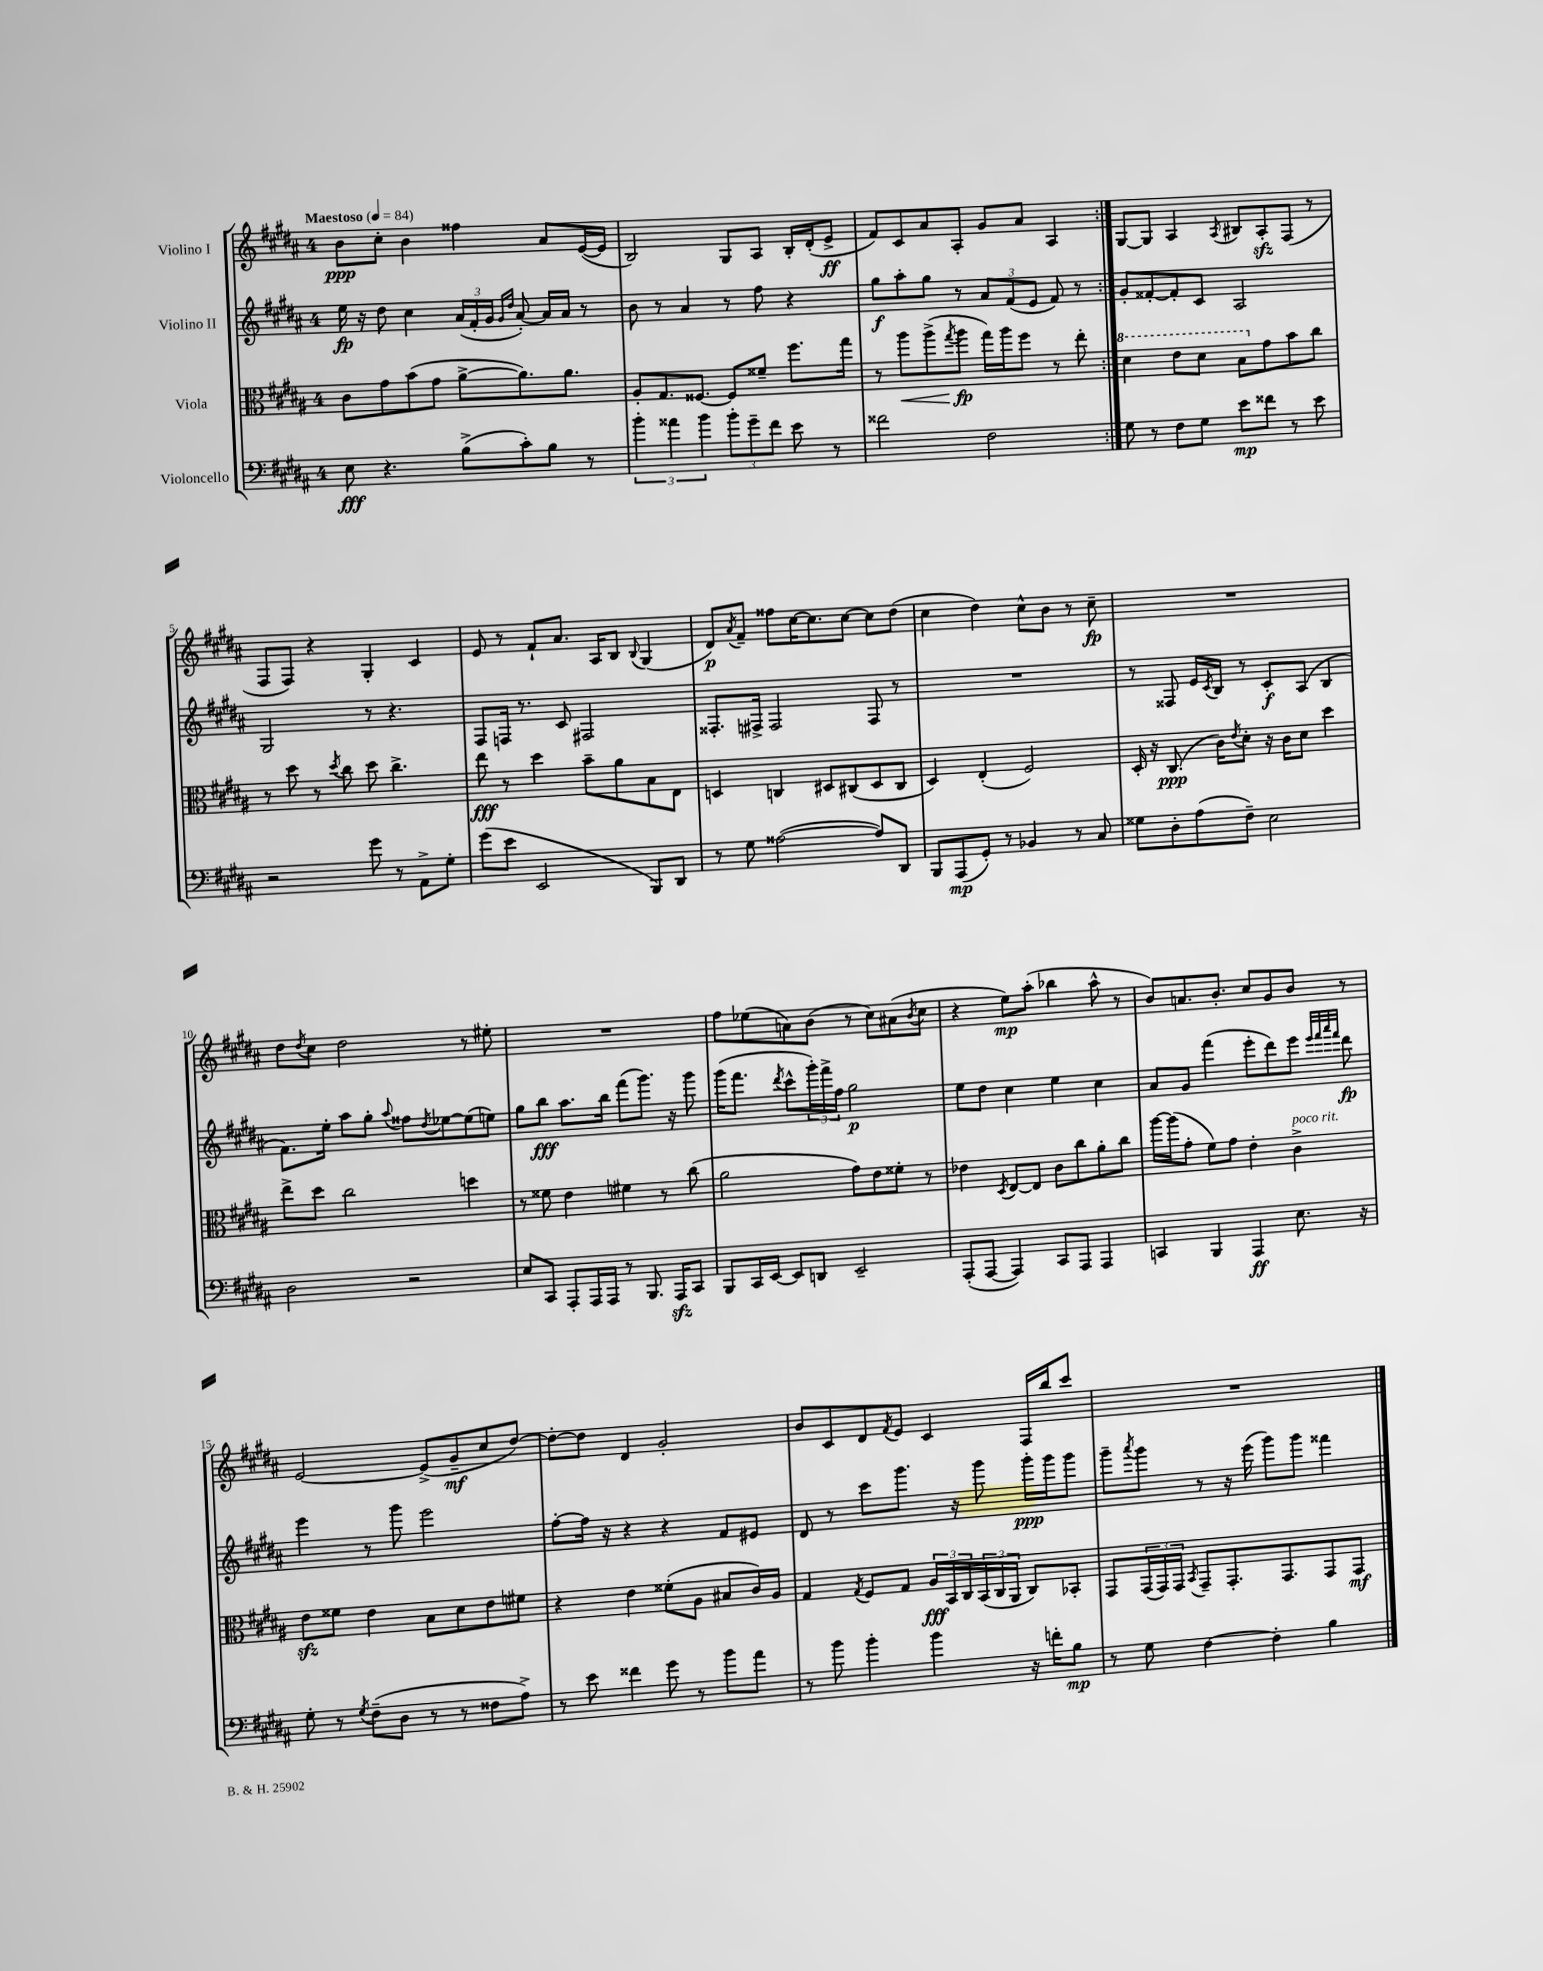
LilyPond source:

<<
\new StaffGroup <<
\new Staff = "s0" \with { instrumentName = "Violino I" } {
    \clef treble \key b \major \once \override Staff.TimeSignature.style = #'single-digit \time 4/4 \tempo "Maestoso" 4 = 84
    \repeat volta 2 { b'8\ppp cis''8-. b'4 fisis''4 ais'8 e'16~( e'16 |
    b2) gis8 ais8 b16-. dis'16-.( e'8->\ff |
    fis'8) cis'8 ais'8 ais8-. gis'8 ais'8 ais4 | }
    gis8~ gis8 ais4 \acciaccatura { ais8 } bis8 ais8-.\sfz fis8( r8 |
    fis8 fis8) r4 gis4-. cis'4 |
    e'8 r8 fis'8-! ais'8. ais16 b8 \appoggiatura { b8 } gis4( |
    dis'8\p) \acciaccatura { ais'8 } fis'8-- fisis''8 cis''16~ cis''8. cis''8~ cis''8 dis''8( |
    cis''4 dis''4) cis''8-^ b'8 r8 cis''8--\fp |
    R1 |
    dis''8 \acciaccatura { dis''8 } cis''8 dis''2 r8 eis''8-. |
    R1 |
    fis''8 ees''8( a'8) b'8( r8 cis''8) ais'8( \acciaccatura { b'8 } cis''8 |
    r4 e''8\mp) ais''8-.( bes''4 ais''8-^ r8 |
    b'8) a'8. b'8.-. cis''8 gis'8 b'8 r8 |
    e'2~ e'8->( gis'8--\mf cis''8 dis''8~) |
    dis''8~-. dis''8 dis'4 gis'2-. |
    b'8 cis'8 dis'8 \acciaccatura { fis'8 } e'8 cis'4 fis16 b''16 cis'''8 |
    R1 \bar "|." |
}
\new Staff = "s1" \with { instrumentName = "Violino II" } {
    \clef treble \key b \major \once \override Staff.TimeSignature.style = #'single-digit \time 4/4
    \repeat volta 2 { e''16\fp r16 dis''8 cis''4 \tuplet 3/2 { ais'16( fis'16-. gis'16 } \grace { gis'16 dis''16 } ais'8~-.) ais'16 ais'16 r8 |
    b'8 r8 ais'4 r8 fis''8 r4 |
    gis''8\f ais''8-. gis''8 r8 \tuplet 3/2 { ais'8 fis'8( e'8 } fis'8) r8 | }
    gis'8-. fisis'8~-. fisis'8-. cis'8 ais2 |
    gis2 r8 r4. |
    fis8 f16 r8. cis'8 fis2 |
    fisis8.-. fis16-> fis2 fis8 r8 |
    R1 |
    r8 fisis8 e'16 \acciaccatura { cis'8 } b16 r8 cis'8-.\f ais8( b4 |
    fis'8.) e''16-. ais''8 gis''8-. \appoggiatura { ais''8 } fisis''8 \acciaccatura { dis''8 } ees''8~ ees''8( e''8) |
    gis''8 b''8\fff ais''8. b''16 fis'''8( gis'''8.) r16 gis'''8 |
    gis'''16( fis'''8. \acciaccatura { dis'''8 } cis'''8-^ \tuplet 3/2 { gis'''16-.) fis'''16-> fis''16 } gis''2\p |
    e''8 dis''8 cis''4 e''4 cis''4 |
    ais'8 gis'8 fis'''4( e'''8-. dis'''8) e'''8 \grace { e'''32 fis'''32 ais'''32 fis'''32 } dis'''8\fp |
    e'''4 r8 gis'''8 e'''2 |
    fis''8~-. fis''16 r16 r4 r4 fis'8 eis'8 |
    dis'8 r8 cis'''8 gis'''8. r16 gis'''8 gis'''16-.\ppp gis'''16 gis'''8 |
    gis'''8-- \acciaccatura { ais'''8 } gis'''8 r8 r16 e'''16( gis'''8) gis'''8 fisis'''4 \bar "|." |
}
\new Staff = "s2" \with { instrumentName = "Viola" } {
    \clef alto \key b \major \once \override Staff.TimeSignature.style = #'single-digit \time 4/4
    \repeat volta 2 { cis'8 gis'8 b'8( gis'8 ais'8~-> ais'8.) ais'8. |
    ais8-. gis8. fisis8.~ fisis8 fisis'8-- fis''8. gis''16 |
    r8 ais''8\< ais''8->( \acciaccatura { gis''8 } ais''8\fp\! gis''16) ais''16 fis''8 r8 e''8-. | }
    \ottava #1 dis''4 e''8 dis''8 b'8 \ottava #0 gis'8 b'8 cis''8 |
    r8 dis''8 r8 \acciaccatura { dis''8 } cis''8 dis''8 cis''4.-> |
    e''8\fff r8 dis''4 b'8-- ais'8 b8 e8 |
    d4 c4 dis8 cis8( dis8 cis8 |
    dis4) e4-.( fis2) |
    dis16-. r16 cis8.\ppp( cis'16) \acciaccatura { e'8 } dis'8-. r16 cis'16 dis'8 dis''4 |
    e''8-> dis''8 cis''2 d''4 |
    r8 fisis'8 e'4 fis'4 r8 cis''8( |
    ais'2 gis'8) e'8 fisis'8-. r8 |
    ees'4 \acciaccatura { dis8 } e8~ e8 cis'8 cis''8 ais'8-. cis''8 |
    ais''16~ ais''16( gis'8-. fis'8) gis'8 e'4-. cis'4->^\markup { \italic "poco rit." } |
    e'8\sfz fisis'8 e'4 b8 dis'8 e'8 fis'8 |
    r4 e'4 fisis'8-.( ais8 bis8 cis'16) ais16 |
    gis4 \acciaccatura { gis8 } fis8 gis8 \tuplet 3/2 { ais16\fff b,16 cis16 } \tuplet 3/2 { b,16( cis16 ais,16 } cis8) bes,8-. |
    gis,8 \tuplet 3/2 { gis,16( gis,16) gis,16 } \acciaccatura { b,8 } gis,8-- gis,8.-. gis,8. gis,8 gis,8\mf \bar "|." |
}
\new Staff = "s3" \with { instrumentName = "Violoncello" } {
    \clef bass \key b \major \once \override Staff.TimeSignature.style = #'single-digit \time 4/4
    \repeat volta 2 { e8\fff r4. b8->( cis'8-.) b8 r8 |
    \tuplet 3/2 { b'4-. aisis'4 b'4 } \tuplet 3/2 { b'8-. gis'8-- fis'8 } e'8 r8 |
    fisis'2 fis2 | }
    gis8 r8 fis8 gis8 e'8\mp fisis'8 r8 e'8 |
    r2 gis'8 r8 ais,8-> gis8-. |
    gis'8( e'8 e,2 b,,8) dis,8 |
    r8 gis8 aisis2~( aisis8) dis,8 |
    b,,8 ais,,8\mp( gis,8-.) r8 bes,4 r8 cis8 |
    gisis8 dis8-. ais8( fis8--) e2 |
    dis2 r2 |
    e8 cis,8 ais,,8-. ais,,16 ais,,16 r8 b,,8. ais,,16\sfz cis,8 |
    b,,8 cis,16 e,16~ e,8 d,8 e,2-- |
    ais,,8-.( ais,,8~ ais,,4) cis,8 ais,,8 ais,,4 |
    c,4 b,,4 ais,,4\ff e8. r16 |
    gis8-. r8 \acciaccatura { gis8 } fis8--( dis8 r8 r8 fisis8 ais8->) |
    r8 e'8 fisis'4 gis'8 r8 b'8 ais'8 |
    r8 b'8 b'4-. b'4 r16 f'16-. b8\mp |
    r8 gis8 fis4~ fis4-. b4 \bar "|." |
}
>>
>>
